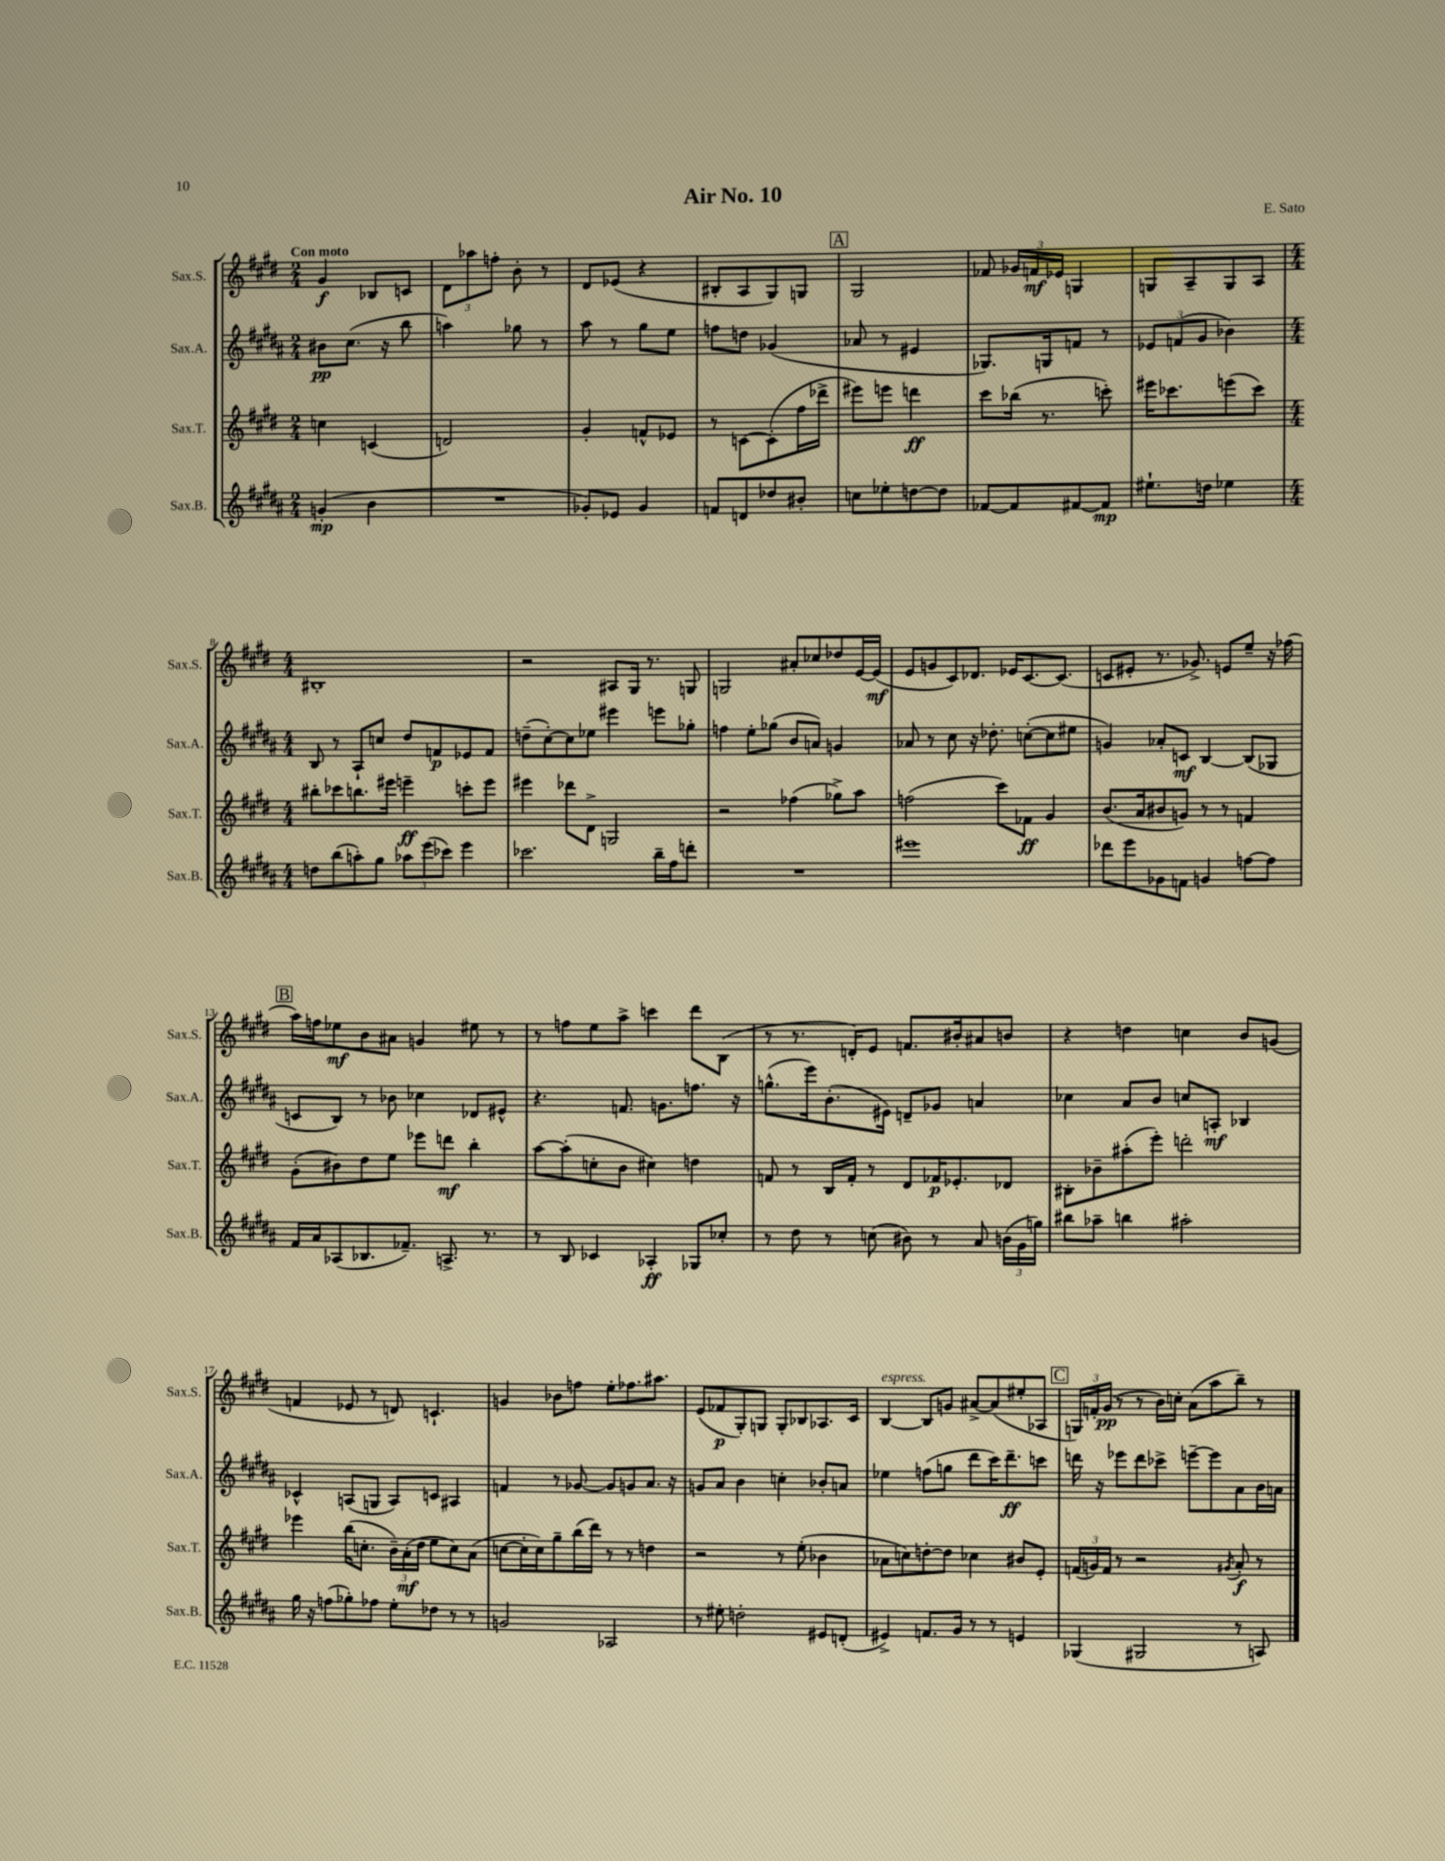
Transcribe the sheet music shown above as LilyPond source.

\header { title = "Air No. 10" composer = "E. Sato" }
<<
\new StaffGroup <<
\new Staff = "s0" \with { instrumentName = "Sax.S." shortInstrumentName = "Sax.S." } {
    \clef treble \key e \major \numericTimeSignature \time 2/4 \tempo "Con moto"
    \autoBeamOff gis'4\f bes8[ c'8] |
    \tuplet 3/2 { dis'8[ aes''8 f''8]-. } b'8-. r8 |
    dis'8[ ees'8]( r4 |
    bis8[-. a8 gis8) g8] |
    \mark \markup { \box "A" } gis2 |
    fes'8 \tuplet 3/2 { ges'16[ f'16\mf ees'16] } g4 |
    g8[ a8-- g8 a8] |
    \numericTimeSignature \time 4/4 bis1-. |
    r2 ais8[ gis16] r8. g8 |
    g2 ais'8[-. ces''8 des''8 e'16~ e'16]\mf( |
    e'8[ g'8 cis'8) des'8.] ees'16[ cis'8.~ cis'8.]( |
    c'8[ eis'8]-. r8. ges'8.->) e'8[ e''8]-- r16 fes''16( |
    \mark \markup { \box "B" } a''16[) f''16 ees''8\mf b'8 ais'8] g'4 eis''8 r8 |
    r8 f''8[ e''8 a''8]-> c'''4 dis'''8[ b8]( |
    r8 r8. d'16[-.) e'8] f'8.[ bis'16-. ais'8 b'8] |
    r4 d''4 c''4 b'8[ g'8]( |
    f'4 ees'8 r8 d'8) c'4.-! |
    g'4 bes'8[ f''8] e''8[-. fes''8. ais''8.] |
    e'8[( fes'8\p gis8-.) g8] g8[-. bes8 aes8. cis'16] |
    b4~^\markup { \italic "espress." } b8[ g'8] ais'8[~-> ais'8( eis''8-. aes8] |
    \mark \markup { \box "C" } \tuplet 3/2 { g16[) f'16-. gis'16]\pp( } r8 r8 b'16[) c''16]-. a'8[( a''8 b''8]--) r8 \bar "|." |
}
\new Staff = "s1" \with { instrumentName = "Sax.A." shortInstrumentName = "Sax.A." } {
    \clef treble \key b \major \numericTimeSignature \time 2/4
    \autoBeamOff bis'8[\pp cis''8.]( r16 b''8 |
    a''4) ges''8 r8 |
    ais''8 r8 gis''8[ e''8] |
    f''8[ d''8] ges'4( |
    \mark \markup { \box "A" } aes'8 r8 eis'4 |
    ges8.[) g16 f'8] r8 |
    \tuplet 3/2 { ees'8[ f'8( gis'8] } bes'4) |
    \numericTimeSignature \time 4/4 b8 r8 ais8[-! c''8] dis''8[ f'8\p ees'8 f'8] |
    d''8[--( cis''8~-.) cis''8 ees''8] eis'''4 e'''8[ ges''8]-. |
    f''4 e''8[-. ges''8]( b'8[ a'8]) g'4 |
    aes'8 r8 cis''8 r16 des''8.-. c''8[~-.( c''8 eis''8] |
    g'4) aes'8[-. c'8]\mf b4~ b8[( ges8] |
    \mark \markup { \box "B" } c'8[ b8]) r8 bes'8 ces''4 des'8[ eis'8]-^ |
    r4. f'8. g'8.[ f''8.] r16 |
    g''8.[-^( e'''16) b'8.-.( eis'16]) d'8[-- ges'8] a'4 |
    ces''4 ais'8[ b'8] c''8[ a8]-.\mf bes4 |
    ces'4-^ a8[( g8] a8[) c'8] ais4 |
    f'4 r8 ges'8~ ges'8[ g'8 ais'8.] r16 |
    g'8[ ais'8] b'4 c''4-. bes'8[-. a'8] |
    ees''4 f''8[( g''8] dis'''8[ cis'''16) dis'''8.--\ff c'''8] |
    \mark \markup { \box "C" } d'''16 r16 ees'''8[ d'''8 ces'''8]-> e'''8[~-- e'''8 ais'8 b'16 a'16] \bar "|." |
}
\new Staff = "s2" \with { instrumentName = "Sax.T." shortInstrumentName = "Sax.T." } {
    \clef treble \key e \major \numericTimeSignature \time 2/4
    \autoBeamOff c''4 c'4( |
    d'2) |
    gis'4-. f'8[-^ ees'8] |
    r8 c'8[~ c'8-.( fis''16 des'''16]-> |
    \mark \markup { \box "A" } eis'''8[) e'''8] d'''4\ff |
    cis'''8[ bes''16]( r8. c'''8-.) |
    eis'''16[ ces'''8. e'''8( ces'''8]) |
    \numericTimeSignature \time 4/4 bis''8[-. ces'''8 b''8. eis'''16] e'''4--\ff c'''8[-. e'''8] |
    eis'''4 des'''8[ dis'8]-> g2 |
    r2 fes''4( ges''8[->) a''8] |
    f''2( cis'''8[) fes'8]\ff gis'4 |
    b'8.[( a'16 bis'8 g'8]) r8 r8 f'4 |
    \mark \markup { \box "B" } gis'8[-.( bis'8) dis''8 e''8] ees'''8[ d'''8]\mf b''4-. |
    a''8[~ a''8-.( c''8-. b'8] cis''4) d''4 |
    f'8 r8 b16[ f'16]-. r8 dis'8[ fes'16\p ees'8.-. des'8] |
    bis8[-. bes'8-- ais''8-.( e'''8]-.) d'''2-. |
    ees'''4 b''16[( c''8.]-. \tuplet 3/2 { b'16[--) a'16-.\mf( dis''16] } e''8[ c''8) a'8]( |
    c''8[~ c''16-. c''16) gis''8-- b''16( dis'''16]) r8 r8 d''4 |
    r2 r8 e''8-.( bes'4 |
    aes'8[ c''8) d''8~-. d''8] ces''4 bis'8[ e'8]-. |
    \mark \markup { \box "C" } \tuplet 3/2 { f'16[( g'16) f'16] } r8 r2 \acciaccatura { gis'8 } a'8-.\f r8 \bar "|." |
}
\new Staff = "s3" \with { instrumentName = "Sax.B." shortInstrumentName = "Sax.B." } {
    \clef treble \key b \major \numericTimeSignature \time 2/4
    \autoBeamOff g'4-.\mp( b'4 |
    R2 |
    ges'8[-.) ees'8] ges'4 |
    f'8[ d'8 des''8 bis'8]-. |
    \mark \markup { \box "A" } c''8[ ees''8-. d''8~ d''8] |
    fes'8[~ fes'8 fis'8~ fis'8]\mp |
    eis''8.[-! d''16] ees''4 |
    \numericTimeSignature \time 4/4 d''8[ b''8( a''8-.) gis''8] \tuplet 3/2 { aes''8[ e'''8( ces'''8]) } e'''4 |
    ces'''2. b''16[-- fis''16 d'''8]-. |
    R1 |
    eis'''1 |
    des'''8[ e'''8 ges'8 f'8] g'4 f''8[~ f''8] |
    \mark \markup { \box "B" } fis'16[ ais'16 aes8( bes8. fes'8.]--) a8.-> r8. |
    r8 b8 ces'4 aes4-.\ff ges8[ ces''8]-. |
    r8 dis''8 r8 c''8( bis'8) r8 ais'8 \tuplet 3/2 { b'16[( gis'16 g''16]) } |
    bis''8[ aes''8]-- b''4 ais''2-. |
    gis''16 r16 f''8[( ges''8-.) fes''8] e''8[-. des''8] r8 r8 |
    g'2 aes2 |
    r8 eis''8-. d''2-. eis'8[ d'8]-.( |
    eis'4->) f'8.[ gis'16] r8 r8 e'4 |
    \mark \markup { \box "C" } ges4( gis2 r8 a8) \bar "|." |
}
>>
>>
